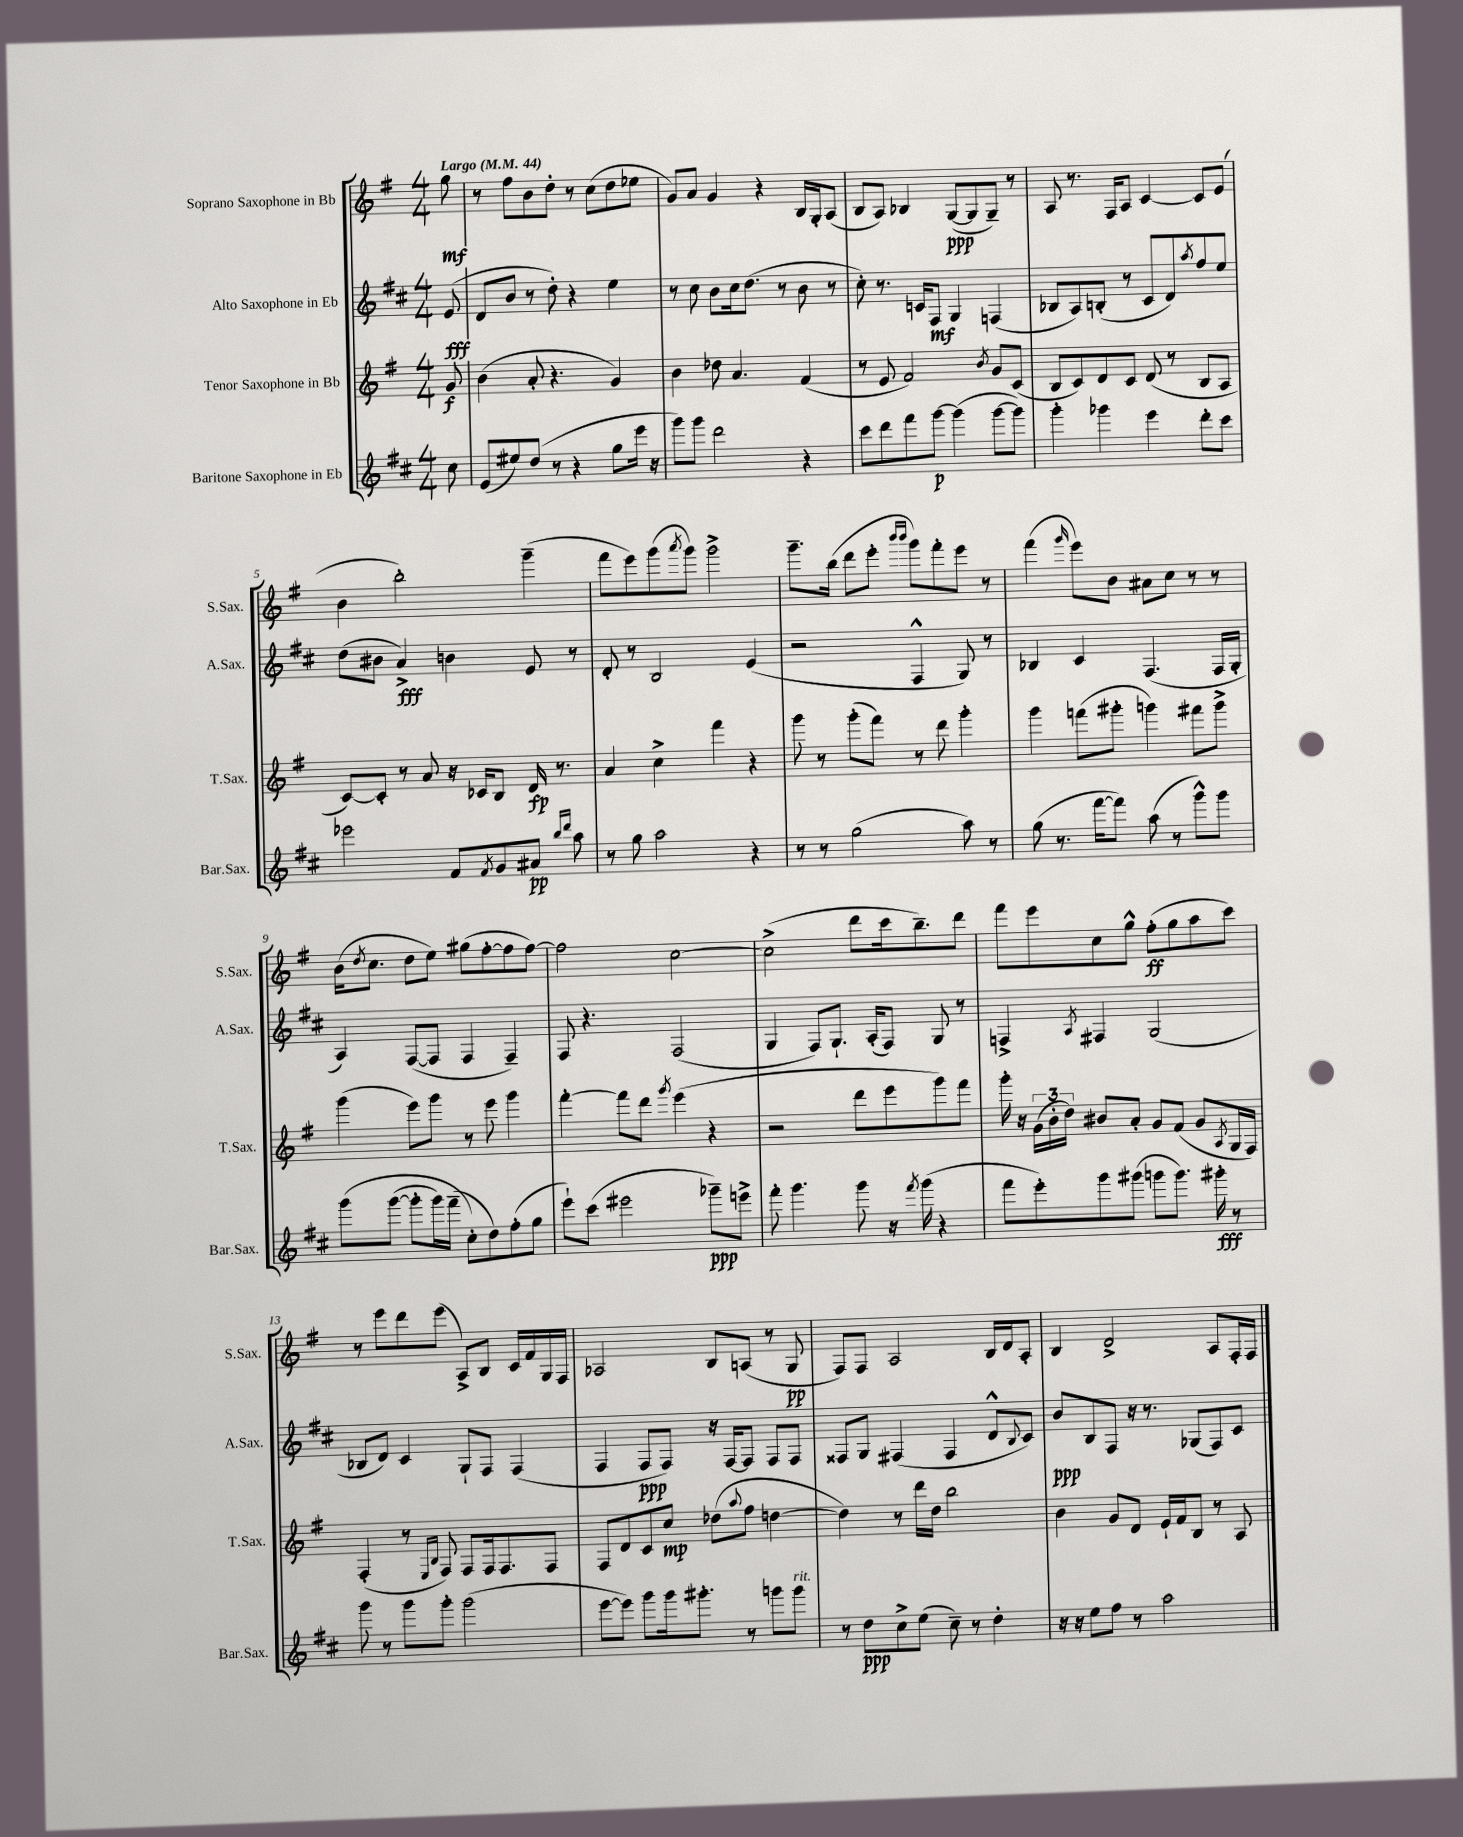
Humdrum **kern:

**kern	**kern	**kern	**kern
*staff4	*staff3	*staff2	*staff1
*clefG2	*clefG2	*clefG2	*clefG2
*k[f#c#]	*k[f#]	*k[f#c#]	*k[f#]
*M4/4	*M4/4	*M4/4	*M4/4
*MM44	*MM44	*MM44	*MM44
8cc#	8g	(8e	8gg
=	=	=	=
(8e	(4b	8d	8r
8ee#)	.	8b	8ff#
(8dd	8a'	8r	8b
8r	4.r	8dd')	8dd'
4r	.	4r	8r
.	.	.	(8cc
8gg	4g)	4ee	8dd
16eee	.	.	8ee-
16r	.	.	.
=	=	=	=
8ggg)	4b	8r	8g)
8ggg	.	8cc#	8a
2ddd	8dd-	8b	4g
.	4.a	16cc#	.
.	.	(8.dd	.
.	.	.	4r
.	.	8r	.
4r	(4f#	8b	16B
.	.	.	16G'
.	.	8r	(8A
=	=	=	=
8ccc#	8r	8cc#')	8B
8ddd	8e	8.r	8A)
8fff#	2f#)	.	4B-
.	.	16c	.
[8ggg	.	8F#	.
(4ggg]	.	4G	([8G
.	.	.	8G]
.	8qb	.	.
[8ggg	8g	(4F	8G~)
8ggg])	(8c	.	8r
=	=	=	=
4ggg'	8B	8B-	8A
.	8c)	8A)	8.r
4ggg-	8d	(8B'	.
.	.	.	16F#
.	8c	8r	8A
4eee	(8d	8c#	[4c
.	8r	8d)	.
.	.	8qaa	.
8ddd'	8B	8ff#	8c]
8ccc#	8A	8ee	(8e
=	=	=	=
2eee-	[8c)	(8dd	4b
.	8c']	8b#	.
.	8r	4a^)	2bb')
.	8a	.	.
8f#	16r	4b	.
.	16c-	.	.
8qf#	.	.	.
8g	8B	.	.
8a#	16d	8e	(4ggg~
.	8.r	.	.
16qqbb	.	.	.
16qqddd	.	.	.
8aa	.	8r	.
=	=	=	=
8r	4a	8d'	8fff#
8gg	.	8r	8eee)
2aa	4cc^	2B	(8ggg
.	.	.	8qaaa
.	.	.	8ggg)
.	4fff#	.	2ggg^
4r	4r	(4e	.
=	=	=	=
8r	8ggg	2r	8.ggg~
8r	8r	.	.
.	.	.	(16bb
(2gg	(8ggg'	.	8ddd
.	8fff#)	.	8eee'
.	.	.	16qqbbb
.	.	.	16qqbbb
.	8r	4F#^^	8ggg)
.	8ddd	.	8fff#'
8aa)	4ggg'	8G)	8eee
8r	.	8r	8r
=	=	=	=
(8gg	4ggg	4B-	(4fff#
8.r	.	.	.
.	.	.	16qqggg
.	(8fff	4c#	8eee)
[16fff#	.	.	.
8fff#])	8ggg#'	.	8b
(8aa	4ggg)	(4.F#	8a#
8r	.	.	8cc
8ggg^^)	8fff#	.	8r
8ggg	8ggg^	16F#	8r
.	.	16G'	.
=	=	=	=
&(8ggg	(4ggg	4A)	(16b
.	.	.	8qdd
.	.	.	8.cc
([8ggg	.	.	.
8ggg']	8eee)	([8F#	8dd
16ggg)	8ggg	8F#]	8ee)
(16fff#~	.	.	.
8cc#'&)	8r	4F#	(8gg#
8dd)	8eee	.	[8ff#'
(8ff#'	4ggg	4F#~)	8ff#]
8gg	.	.	[8ff#)
=	=	=	=
8eee`)	[4fff#'	8F#	2ff#]
(8ccc#	.	4.r	.
2eee#	8fff#]	.	.
.	8ddd	.	.
.	8qggg	.	.
.	(4eee	(2F#	[2cc
8ggg-~)	4r	.	.
8eee^	.	.	.
=	=	=	=
8fff#'	2r	4G	(2cc^]
4.ggg	.	.	.
.	.	8F#)	.
.	.	8.G`	.
8ggg	8ddd	.	8ddd
.	.	(16A'	.
16r	8eee	8F#)	16ccc
8qfff#	.	.	.
(16ggg	.	.	8.bb~)
4r	8ggg)	8G	.
.	8fff#	8r	8ddd
=	=	=	=
8fff#	16ggg'	4F^	8fff#
.	16r	.	.
8eee')	(24g	.	8eee
.	24b'	.	.
.	24dd)	.	.
.	.	8qA	.
8ggg	8b#	4F#	8cc
(8ggg#	8a'	.	8gg^^
8ggg	8g	(2G	(8ff#'
8.ggg)	(8f#	.	8gg
.	8g	.	8aa
16ggg#'	.	.	.
.	8qA	.	.
8r	16G	.	8ccc)
.	16F#)	.	.
=	=	=	=
8ggg	(4F#'	8B-	8r
8r	.	8d)	8eee
8ggg	8r	4c#	8ddd
.	16qqE	.	.
.	16qqB	.	.
8ggg'	8F#)	.	(8eee
(2ggg	8F#	8G`	8A^)
.	16F#	8F#	8B
.	8.F#	.	.
.	.	(4F#	16c
.	.	.	16f#
.	8F#	.	16G
.	.	.	16F#
=	=	=	=
[8eee	8F#	4F#	2A-
8eee])	8d	.	.
8ggg	8c	8F#	.
16ggg	8cc	8F#)	.
8.ggg#'	.	.	.
.	(8dd-	16r	8B
.	.	[16F#	.
.	8qqaa	.	.
8r	8ff#	8F#]	(8A
8ggg	[4dd	8F#	8r
8ggg	.	8F#	8G
=	=	=	=
8r	4dd])	8F##	8F#)
8dd	.	8G	8F#
8cc#^	8r	(4F#	2A
(8ee	16ddd	.	.
.	16dd	.	.
8cc#~)	2bb	4F#	.
8r	.	.	.
4dd'	.	8d^^	16B
.	.	.	16d
.	.	8qqB	.
.	.	8c#)	8A'
=	=	=	=
16r	4b	8b	4B
16r	.	.	.
8ee	.	8B	.
8ff#	8g	8F#	2d^
8r	8d	16r	.
.	.	8.r	.
2aa	16e`	.	.
.	16f#	.	.
.	8B	(8G-	.
.	8r	8F#)	8A
.	8A	8c#	16F#'
.	.	.	16F#
==	==	==	==
*-	*-	*-	*-
